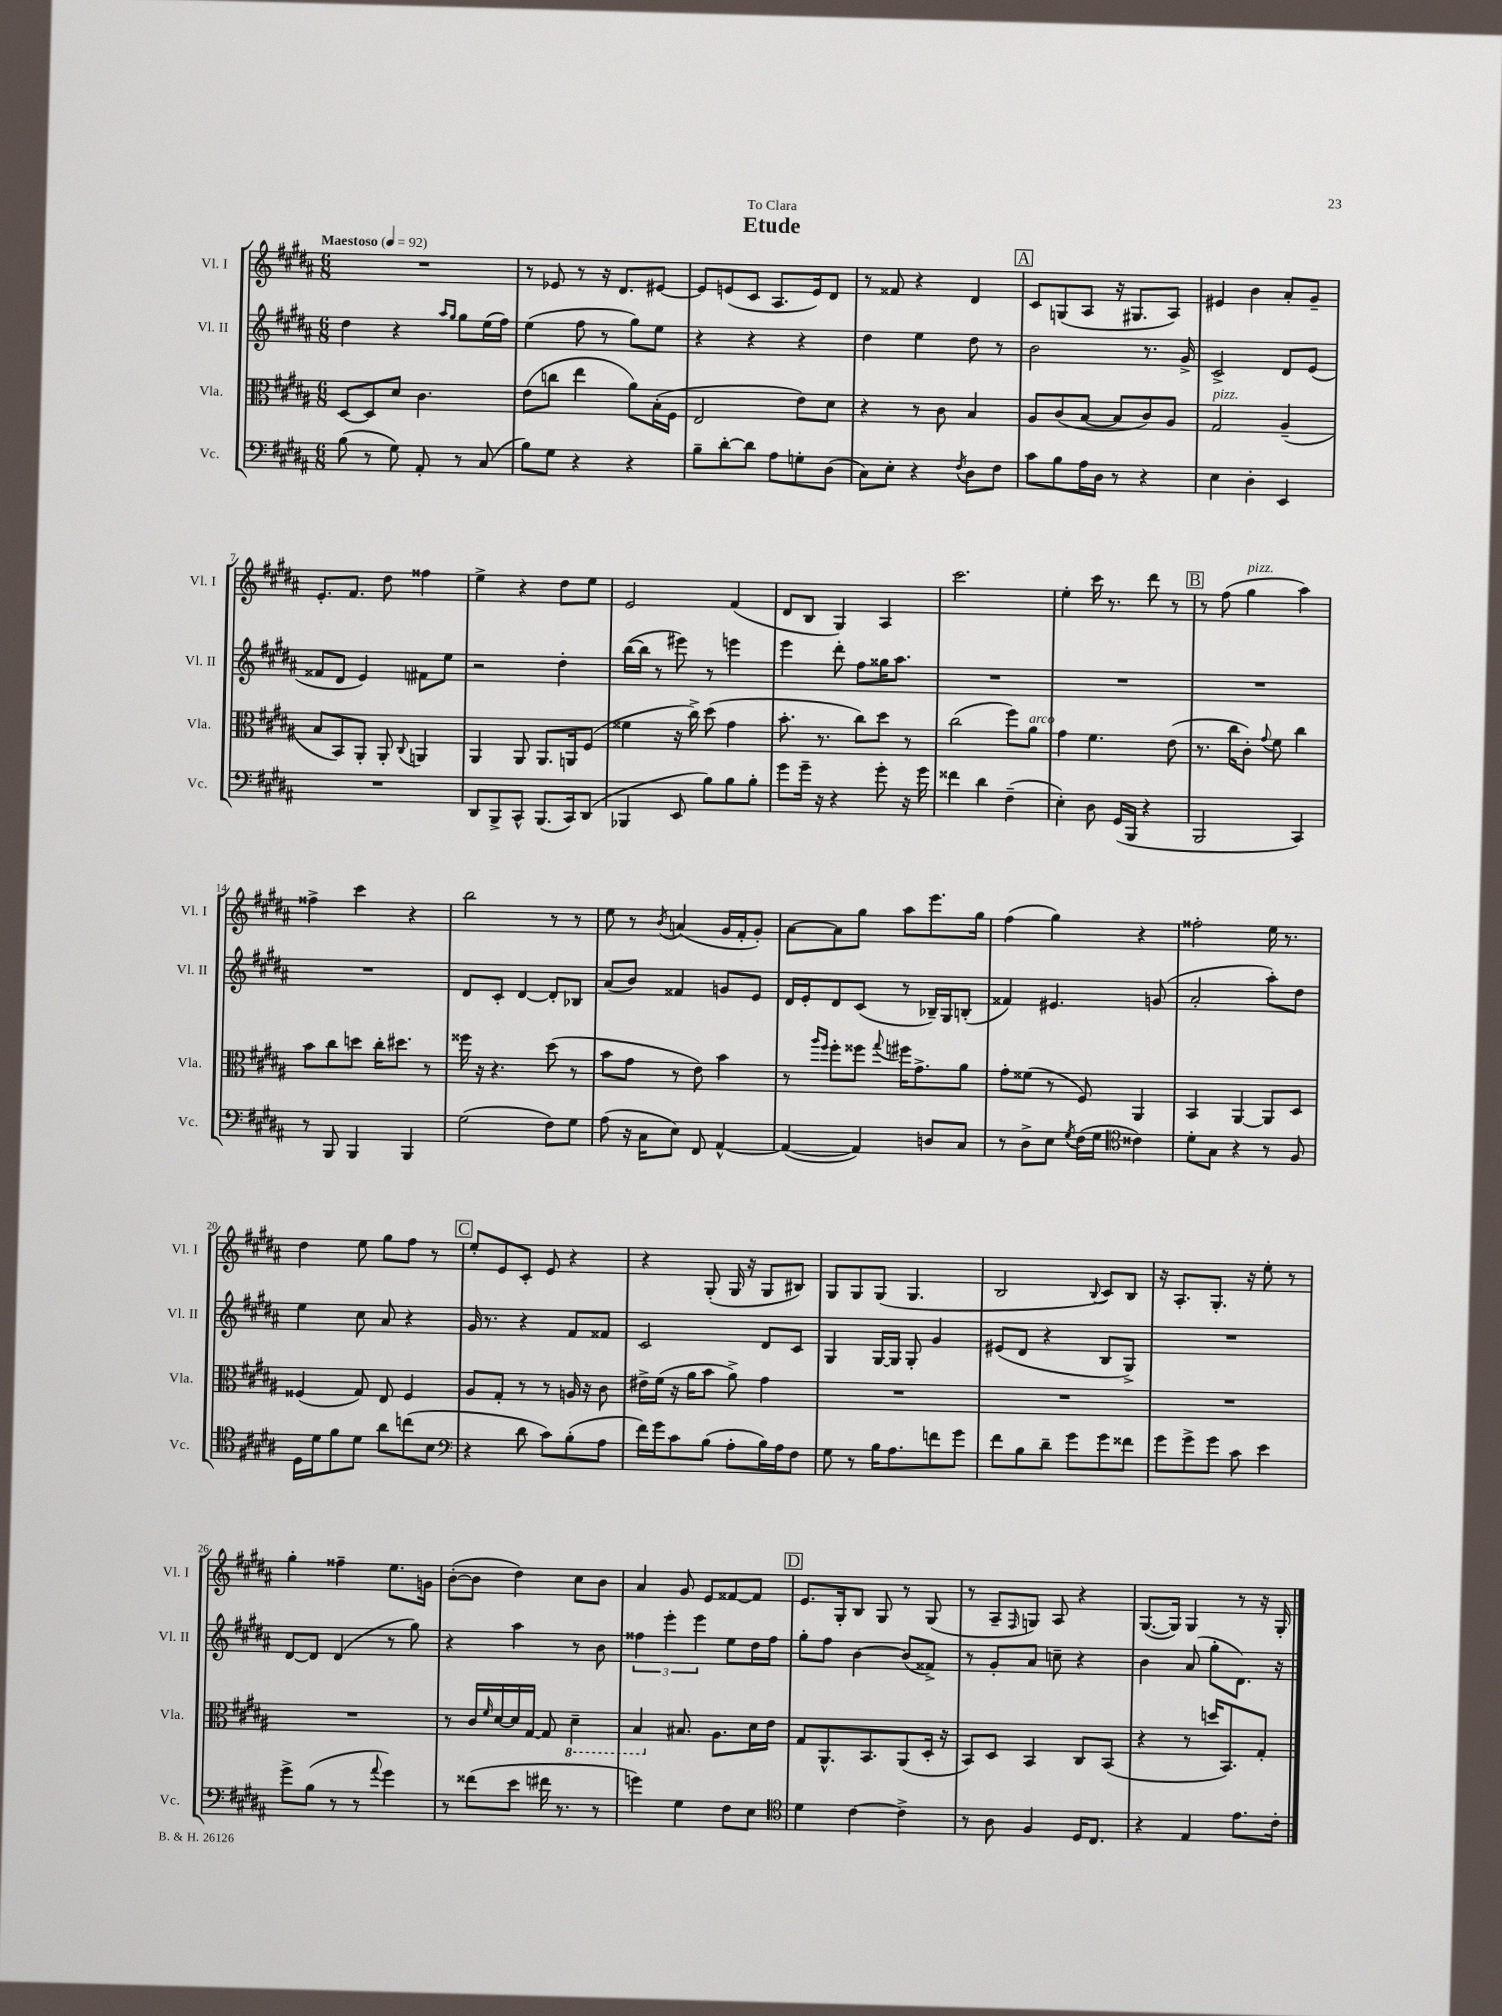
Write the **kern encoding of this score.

**kern	**kern	**kern	**kern
*staff4	*staff3	*staff2	*staff1
*clefF4	*clefC3	*clefG2	*clefG2
*k[f#c#g#d#a#]	*k[f#c#g#d#a#]	*k[f#c#g#d#a#]	*k[f#c#g#d#a#]
*M6/8	*M6/8	*M6/8	*M6/8
*MM92	*MM92	*MM92	*MM92
(8B	[8D#	4dd#	2.r
8r	8D#]	.	.
8G#)	8d#	4r	.
8AA#'	4.c#	.	.
.	.	16qqaa#	.
.	.	16qqgg#	.
8r	.	8gg#	.
(8C#	.	(16ee	.
.	.	16ff#)	.
=	=	=	=
8B)	(8e	(4ee	8r
8G#	8cc	.	8e-
4r	4ee	8ff#	8r
.	.	8r	16r
.	.	.	8.d#
4r	8a#)	8gg#)	.
.	(16B'	8ee	[8e#
.	16F#	.	.
=	=	=	=
8B~	2E	4r	8e#]
[8d#'	.	.	(8e
8d#]	.	4r	8c#
8A#	.	.	8.A#
8G'	8e)	4r	.
.	.	.	16e)
(8D#	8d#	.	8d#
=	=	=	=
8C#)	4r	4dd#	8r
8E'	.	.	8f##
4r	8r	4ee	4r
.	8c#	.	.
8qF#	.	.	.
8D#	4B	8dd#	4d#
8F#	.	8r	.
=	=	=	=
8c#	8A#	2b	8c#
8B	(8c#	.	(8G
16A#	[8B	.	8A#
16D#	.	.	.
8r	8B]	.	16r
.	.	.	8.G#
4r	8c#)	8.r	.
.	8A#	.	8A#)
.	.	16g#^	.
=	=	=	=
4E	2G#	2c#^	4e#
4D#'	.	.	4b
4EE	(4A#~	8d#	8a#'
.	.	(8e	8g#~
=	=	=	=
2.r	8B	8f##	8.e'
.	8BB)	8d#	.
.	.	.	8.f#
.	8AA#'	4e)	.
.	8AA#'	.	8dd#
.	8qqC#	.	.
.	4AA	8f#	4ff##
.	.	8ee	.
=	=	=	=
8DD#	4AA#	2r	4ee^
8BBB^	.	.	.
8CC#^^	8AA#	.	4r
(8.BBB	8.AA#	.	.
.	.	4dd#'	8dd#
16CC#)	16AA	.	.
(8DD#	(8F#	.	8ee
=	=	=	=
4BBB-	4f##	([16bb	2e
.	.	16bb]	.
.	.	8r	.
8EE	16r	8eee#)	.
.	16cc#^)	.	.
8B)	(8dd#	8r	.
8B	4g#	4eee	(4f#
8B'	.	.	.
=	=	=	=
8g#	8.b'	4eee	8d#
16g#~	.	.	8B
16r	8.r	.	.
4r	.	8ddd#'	4G#)
.	8cc#)	8ff#	.
8g#'	8dd#	16gg##	4A#
.	.	8.aa#	.
16r	8r	.	.
16g#	.	.	.
=	=	=	=
4f##	(2cc#	2.r	2.ccc#
4d#	.	.	.
(4F#~	8ff#)	.	.
.	8a#	.	.
=	=	=	=
4E')	4g#	2.r	4ee'
8D#	4.f#	.	16ccc#
.	.	.	8.r
(16GG#	.	.	.
16BBB	.	.	.
4r	.	.	8ddd#
.	(8e	.	8r
=	=	=	=
2BBB	8.r	2.r	8r
.	.	.	(8ff#
.	16cc#	.	.
.	8c#')	.	4gg#
.	8qqg#	.	.
.	8f#	.	.
4CC#)	4cc#	.	4aa#)
=	=	=	=
8r	8b	2.r	4ff##^
8BBB	8cc#	.	.
4BBB	8dd	.	4ccc#
.	16cc#'	.	.
.	8.dd#	.	.
4BBB	.	.	4r
.	8r	.	.
=	=	=	=
(2G#	16ff##	8d#	2bb
.	16r	.	.
.	4.r	8c#'	.
.	.	[4d#	.
8F#)	(8dd#	8d#']	8r
8G#	8r	8B-	8r
=	=	=	=
(8A#	8b	(8a#	8ee
16r	8g#	8b)	8r
16C#	.	.	.
.	.	.	8qb
8E)	8r	4f##	(4a
8FF#	8e)	.	.
[4AA#^^	4b	8g	16g#
.	.	.	16f#'
.	.	8e	8g#')
=	=	=	=
(4AA#_	8r	16d#	[8a#
.	.	16e'	.
.	16qqaa#	.	.
.	16qqff#	.	.
.	8ff#'	8d#	8a#]
4AA#])	8ff##	(8c#	8gg#
.	8qqgg#	.	.
.	16ff#	8r	8aa#
.	8.g#^	.	.
8D	.	16B-~)	8.eee
.	.	16G#	.
8C#	8a#	(8B'	.
.	.	.	16gg#
=	=	=	=
8r	8g#'	4f##)	(4ff#
8D#^	(8f##	.	.
8E	8r	4.e#	4gg#)
8qG#	.	.	.
(16F#	8F#)	.	.
16G#	.	.	.
*clefC4	*	*	*
4c##)	4AA#	.	4r
.	.	(8g	.
=	=	=	=
8d#'	4BB	2a#'	2ff##'
8G#	.	.	.
4r	[4AA#	.	.
8r	8AA#]	8aa#')	16ee
.	.	.	8.r
8F#	8D#	8dd#	.
=	=	=	=
16D#	(4F##	4ee	4dd#
16d#	.	.	.
8f#	.	.	.
8d#	8G#)	8cc#	8ee
8a#	8E	8a#	8gg#
(8cc	4F##	4r	8ff#
8B	.	.	8r
=	=	=	=
*clefF4	*	*	*
4r	8A#	16g#	8ee'
.	.	8.r	.
.	8G#'	.	8e
8d#	8r	4r	8c#'
8c#)	8r	.	8e
(8B'	16A	8f#	4r
.	16r	.	.
8A#	8c#	8f##	.
=	=	=	=
16f#)	16e#^	2c#	4r
16g#	(16f#	.	.
8c#	16r	.	.
.	16a#	.	.
(8B	8b	.	(8G#'
8A#'	8a#^)	.	16G#
.	.	.	16r
16B)	4g#	8d#	8G#
16A#	.	.	.
8F#	.	8c#	8B#)
=	=	=	=
8G#	2.r	4G#	8G#
8r	.	.	8G#
16B	.	[16G#	(8G#
8.A#	.	16G#]	.
.	.	8G#'	4.G#
8f	.	4g#	.
8g#	.	.	.
=	=	=	=
8f#	2.r	(8e#	2B
8B	.	8d#	.
8d#~	.	4r	.
8g#	.	.	.
.	.	.	8qqB
8g#	.	8B	8c#)
8f##	.	8G#^)	8B
=	=	=	=
8g#	2.r	2.r	16r
.	.	.	8.A#'
8g#^	.	.	.
8g#	.	.	8.G#'
8c#	.	.	.
.	.	.	16r
4e	.	.	8ee'
.	.	.	8r
=	=	=	=
8g#^	2.r	[8d#	4gg#'
(8B	.	8d#]	.
8r	.	(4d#	4ff##~
8r	.	.	.
8qqa#	.	.	.
4g#)	.	8r	8.ee
.	.	8gg#)	.
.	.	.	16g
=	=	=	=
8r	8r	4r	([8b'
(8f##	16c#	.	8b]
.	16qqf#	.	.
.	[16d#	.	.
8e	16d#]	4aa#	4dd#)
.	[16G#	.	.
16f#	8G#]	.	.
8.r	.	.	.
.	4D#~	8r	8cc#
8r	.	8b	8b
=	=	=	=
4g)	4BB	6ff##	4a#
.	.	6eee'	.
4G#	8.B#	.	8g#
.	.	6eee	.
.	.	.	8e
.	8.A#	.	.
8F#	.	8ee	[8f##
8E	16d#	16dd#	8f##]
.	16e	16ff##	.
=	=	=	=
*clefC4	*	*	*
4d#	8G#	8gg#'	8.e
.	8.AA#^^	8ff#	.
.	.	.	16G#'
[4c#	.	[4b	8B
.	8.BB	.	.
.	.	.	8G#
4c#^]	(8AA#	(8b]	8r
.	16D#'	8f##^)	(8G#
.	16r	.	.
=	=	=	=
8r	8BB)	8r	8r
8A#	8D#	8g#'	8A#~
.	.	.	16qqF#
4F#	4BB	8a#	8G)
.	.	8cc~	8A#
16D#	8C#	4r	4r
8.C#	.	.	.
.	(8BB	.	.
=	=	=	=
4r	4r	4b	([8.G#
.	.	.	16G#])
4E	8r	(8a#	4G#
.	16dd	8gg#'	.
.	8.BB)	.	.
8.e	.	8.d#)	8r
.	8G#'	.	16r
16c#'	.	16r	16G#'
==	==	==	==
*-	*-	*-	*-
